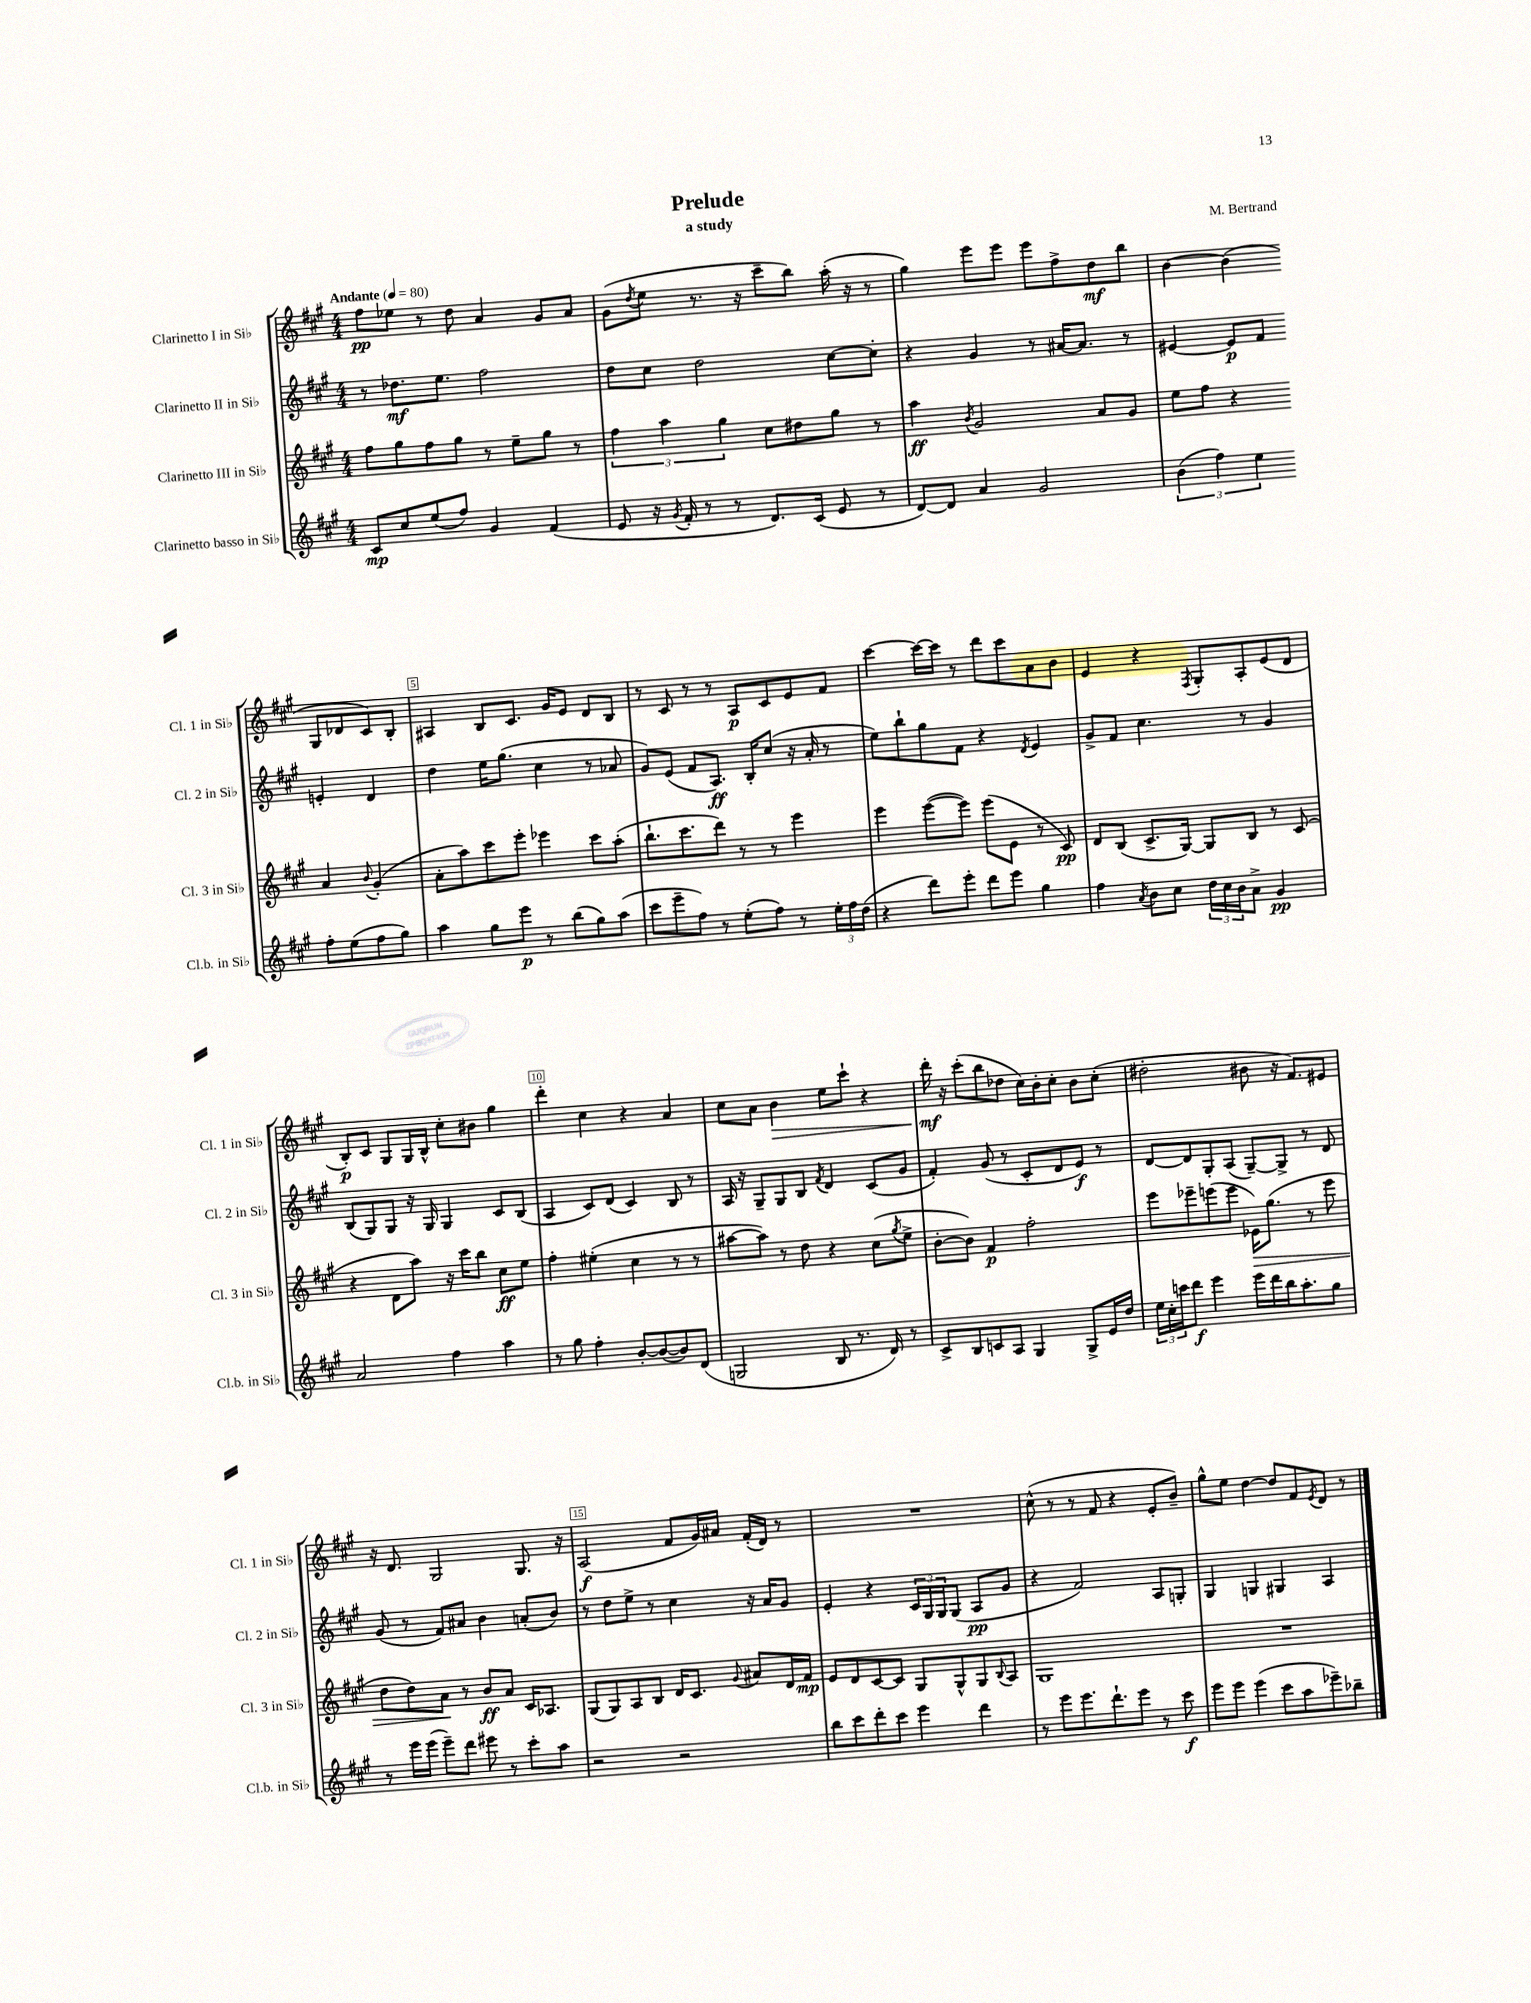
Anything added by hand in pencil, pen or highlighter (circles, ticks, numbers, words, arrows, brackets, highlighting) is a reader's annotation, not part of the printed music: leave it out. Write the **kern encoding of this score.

**kern	**dynam	**kern	**dynam	**kern	**dynam	**kern	**dynam
*part4	*part4	*part3	*part3	*part2	*part2	*part1	*part1
*staff4	*staff4	*staff3	*staff3	*staff2	*staff2	*staff1	*staff1
*I"Clarinetto basso in Si♭	*	*I"Clarinetto III in Si♭	*	*I"Clarinetto II in Si♭	*	*I"Clarinetto I in Si♭	*
*I'Cl.b. in Si♭	*	*I'Cl. 3 in Si♭	*	*I'Cl. 2 in Si♭	*	*I'Cl. 1 in Si♭	*
*clefG2	*	*clefG2	*	*clefG2	*	*clefG2	*
*k[f#c#g#]	*	*k[f#c#g#]	*	*k[f#c#g#]	*	*k[f#c#g#]	*
*M4/4	*	*M4/4	*	*M4/4	*	*M4/4	*
*MM80	*	*MM80	*	*MM80	*	*MM80	*
=1	=1	=1	=1	=1	=1	=1	=1
!	!	!	!	!	!	!LO:TX:a:B:t=Andante	!
8c#/L	mp	8ff#\L	.	8r	.	8ff#\L	pp
8cc#/	.	8gg#\	.	8.dd-X\L	mf	8ee-X\J	.
(8ee/	.	8ff#\	.	.	.	8r	.
.	.	.	.	8.ee\J	.	.	.
8ff#/J)	.	8gg#\J	.	.	.	8dd\	.
4g#/	.	8r	.	2ff#\	.	4a/	.
.	.	8ee~\L	.	.	.	.	.
(4f#/	.	8gg#\J	.	.	.	8g#/L	.
.	.	8r	.	.	.	8a/J	.
=2	=2	=2	=2	=2	=2	=2	=2
8e/	.	6ff#\	.	8dd\L	.	(8g#\L	.
.	.	.	.	.	.	8qdd/	.
16r	.	.	.	8cc#\J	.	8ee\J	.
.	.	6aa\	.	.	.	.	.
8qg#/	.	.	.	.	.	.	.
16f#'/	.	.	.	.	.	.	.
8r	.	.	.	2dd\	.	8.r	.
.	.	6gg#\	.	.	.	.	.
8r	.	.	.	.	.	.	.
.	.	.	.	.	.	16r	.
8.d/L)	.	8cc#\L	.	.	.	8ccc#~\L	.
.	.	8dd#X\	.	.	.	8bb\J)	.
(16c#/Jk	.	.	.	.	.	.	.
8e/	.	8gg#\J	.	[8cc#\L	.	(16aa'\	.
.	.	.	.	.	.	16r	.
8r	.	8r	.	8cc#'\J]	.	8r	.
=3	=3	=3	=3	=3	=3	=3	=3
[8d/L)	.	4aa\	ff	4r	.	4gg#\)	.
8d/J]	.	.	.	.	.	.	.
.	.	8qb/	.	.	.	.	.
4a/	.	2g#/	.	4g#/	.	8eee\L	.
.	.	.	.	.	.	8eee\J	.
2g#/	.	.	.	8r	.	8eee\L	.
.	.	.	.	[16a#X/KL	.	8ff#^\	.
.	.	.	.	8.a#/J]	.	.	.
.	.	8a/L	.	.	.	8dd\	mf
.	.	8g#/J	.	8r	.	8bb\J	.
=4	=4	=4	=4	=4	=4	=4	=4
(6b\	.	8ee\L	.	[4e#X/	.	[4b\	.
.	.	8ff#\J	.	.	.	.	.
6ff#\)	.	.	.	.	.	.	.
.	.	4r	.	8e#/L]	p	(4b\]	.
6ee\	.	.	.	.	.	.	.
.	.	.	.	8f#/J	.	.	.
8ff#'\L	.	4a/	.	4en'/	.	8G#/L	.
(8ee\	.	.	.	.	.	8d-X/	.
.	.	8qqb/	.	.	.	.	.
8ff#\	.	(4g#'/	.	4d/	.	8c#/)	.
8gg#\J)	.	.	.	.	.	8B'/J	.
!!LO:LB:g=z
=5	=5	=5	=5	=5	=5	=5	=5
4aa\	.	8a'\L	.	4dd\	.	4A#X/	.
.	.	8aa\)	.	.	.	.	.
8gg#\L	.	8ccc#\	.	16ee\KL	.	8B/L	.
.	.	.	.	(8.gg#\J	.	.	.
8eee\J	p	8eee'\J	.	.	.	8.c#/J	.
8r	.	4eee-X\	.	4cc#\	.	.	.
.	.	.	.	.	.	16g#/KL	.
(8bb\L	.	.	.	.	.	8e/J	.
8gg#\)	.	8ccc#\L	.	8r	.	8d/L	.
(8aa\J	.	(8aa'\J	.	8a-X/	.	8B/J	.
=6	=6	=6	=6	=6	=6	=6	=6
8ccc#\L	.	8.bb`\L	.	8g#/L)	.	8r	.
8eee~\	.	.	.	(8e/J	.	8c#/	.
.	.	8.ccc#\	.	.	.	.	.
8ff#\J)	.	.	.	8f#/L	.	8r	.
8r	.	8ddd\J)	.	8.A/J)	ff	8r	.
(8ee'\L	.	8r	.	.	.	8A/L	p
.	.	.	.	16B'/KL	.	.	.
8ff#\J)	.	8r	.	(8cc#/J	.	8c#/	.
8r	.	4eee\	.	16r	.	8e/	.
.	.	.	.	16a'/	.	.	.
24ee'\LL	.	.	.	8r	.	8f#/J	.
24ff#\	.	.	.	.	.	.	.
(24dd\JJ	.	.	.	.	.	.	.
=7	=7	=7	=7	=7	=7	=7	=7
4r	.	4eee\	.	8ee\L)	.	[4ccc#\	.
.	.	.	.	8bb`\	.	.	.
8ddd\L)	.	([8eee\L	.	8gg#\	.	16ccc#\LL_	.
.	.	.	.	.	.	16ccc#\JJ]	.
8eee'\J	.	8eee\J])	.	8f#\J	.	8r	.
8ddd\L	.	(8eee\L	.	4r	.	8ddd\L	.
8eee\J	.	8e\J	.	.	.	8ccc#\	.
.	.	.	.	8qd/	.	.	.
4gg#\	.	8r	.	4e/	.	8a\	.
.	.	8c#/)	pp	.	.	8b\J	.
=8	=8	=8	=8	=8	=8	=8	=8
4ff#\	.	8d/L	.	8g#^/L	.	4e/	.
.	.	(8B/J	.	8f#/J	.	.	.
8qa/	.	.	.	.	.	.	.
8b\L	.	8.c#^/L	.	4.cc#\	.	4r	.
8cc#\J	.	.	.	.	.	.	.
.	.	[16G#/Jk)	.	.	.	.	.
.	.	.	.	.	.	8qF#/	.
24dd\LL	.	8G#/L]	.	.	.	8G#'/L	.
24cc#\	.	.	.	.	.	.	.
24b\J	.	.	.	.	.	.	.
8a^\J	.	8B/J	.	8r	.	8A'/	.
4g#/	pp	8r	.	4g#/	.	(8e/	.
.	.	(8c#/	.	.	.	8d/J	.
!!LO:LB:g=z
=9	=9	=9	=9	=9	=9	=9	=9
2a/	.	4r	.	(8B/L	.	8B'/L)	p
.	.	.	.	8G#/)	.	8c#/J	.
.	.	8d\L	.	8G#/J	.	8G#/L	.
.	.	8aa\J)	.	16r	.	16G#/L	.
.	.	.	.	16G#/	.	16B^^/JJ	.
4ff#\	.	16r	.	4G#/	.	8cc#'\L	.
.	.	16ccc#\KL	.	.	.	.	.
.	.	8bb\J	.	.	.	8b#X\J	.
4aa\	.	8cc#\L	ff	8c#/L	.	4gg#\	.
.	.	8ee\J	.	(8B/J	.	.	.
=10	=10	=10	=10	=10	=10	=10	=10
8r	.	4ff#'\	.	4A/	.	4ddd'\	.
8gg#\	.	.	.	.	.	.	.
4ff#'\	.	(4ee#X'\	.	8c#/L)	.	4cc#\	.
.	.	.	.	(8d/J	.	.	.
[8b'/L	.	4cc#\	.	4c#/)	.	4r	.
(8b/_	.	.	.	.	.	.	.
8b/])	.	8r	.	8B/	.	4a/	.
(8d/J	.	8r	.	8r	.	.	.
=11	=11	=11	=11	=11	=11	=11	=11
2Gn/	.	[8aa#X\L	.	16A/	.	8cc#\L	.
.	.	.	.	16r	.	.	.
.	.	8aa#\J])	.	8G#~/L	.	8a\J	.
!	!	!	!	!	!	!	!LO:HP:b
.	.	8r	.	8G#/	.	4b\	>
.	.	8dd\	.	8B/J	.	.	.
.	.	.	.	8qf#/	.	.	.
8B/	.	4r	.	4d/	.	8ee\L	.
8.r	.	.	.	.	.	8ccc#`\J	.
.	.	(8cc#\L	.	(8c#/L	.	4r	.
16d/)	.	.	.	.	.	.	.
.	.	8qgg#/	.	.	.	.	.
8r	.	8ee^\J	.	8g#/J	.	.	.
=12	=12	=12	=12	=12	=12	=12	=12
8c#^/L	.	[8b'\L	.	4f#'/)	.	16ddd'\	mf
.	.	.	.	.	.	16r	]
8B/	.	8b\J])	.	.	.	(8ccc#'\L	.
8cn/	.	4f#/	p	(8g#/	.	8bb\	.
8A/J	.	.	.	8r	.	8dd-X\J	.
4G#/	.	2ff#'\	.	8c#'/L	.	16cc#\LL)	.
.	.	.	.	.	.	16b'\J	.
.	.	.	.	8d/	.	8cc#'\J	.
8G#^/L	.	.	.	8e/J)	f	8b\L	.
16e/L	.	.	.	8r	.	(8cc#'\J	.
16dd/JJ	.	.	.	.	.	.	.
=13	=13	=13	=13	=13	=13	=13	=13
24ee\LL	.	8eee\L	.	[8d/L	.	2dd#X'\	.
24cc#'\	.	.	.	.	.	.	.
24cccn\J	.	.	.	.	.	.	.
8ddd\J	f	8eee-X~\	.	8d/]	.	.	.
4eee\	.	(8eeen\	.	8G#'/	.	.	.
.	.	8eee\J	.	(8A/J	.	.	.
!	!	!	!LO:HP:b	!	!	!	!
16eee\LL	.	16e-X\KL)	>	[8G#~/L)	.	8b#X\	.
16ddd\	.	(8.gg#\J	.	.	.	.	.
16bb\J	.	.	.	8G#^/J]	.	16r	.
8.aa'\	.	.	.	.	.	8.f#/L)	.
.	.	8r	.	8r	.	.	.
8gg#\J	.	8eee\	.	8d/	.	8e#X/J	.
!!LO:LB:g=z
=14	=14	=14	=14	=14	=14	=14	=14
8r	.	8dd\L	.	(8g#/	.	16r	.
.	.	.	.	.	.	8.d/	.
16eee\LL	.	8dd\)	.	8r	.	.	.
(16eee\JJ	.	.	.	.	.	.	.
8eee~\L)	.	8a\J	.	8f#/L)	.	2G#/	.
8ddd\J	.	8r	]	8a#X/J	.	.	.
8eee#X\	.	8b/L	ff	4b\	.	.	.
8r	.	8a/J	.	.	.	.	.
8ccc#'\L	.	16c#/KL	.	(8an'/L	.	8.G#/	.
.	.	8.A-X/J	.	.	.	.	.
8aa\J	.	.	.	8b/J)	.	.	.
.	.	.	.	.	.	16r	.
=15	=15	=15	=15	=15	=15	=15	=15
2r	.	(8G#/L	.	8r	.	(2A/	f
.	.	8G#/)	.	8dd\L	.	.	.
.	.	8A/	.	8ee^\J	.	.	.
.	.	8B/J	.	8r	.	.	.
2r	.	16d/KL	.	4cc#\	.	8f#/L	.
.	.	8.c#/J	.	.	.	.	.
.	.	.	.	.	.	16g#/L)	.
.	.	.	.	.	.	16a#X/JJ	.
.	.	8qqg#/	.	.	.	.	.
.	.	8a#X/L	.	16r	.	(16f#'/LL	.
.	.	.	.	16a/KL	.	16d/JJ)	.
.	.	16d/L	.	8g#/J	.	8r	.
.	.	16f#/JJ	mp	.	.	.	.
=16	=16	=16	=16	=16	=16	=16	=16
8bb\L	.	8e/L	.	4e'/	.	1r	.
8ccc#\	.	8d/	.	.	.	.	.
8ddd'\	.	[8c#/	.	4r	.	.	.
8ccc#\J	.	8c#/J]	.	.	.	.	.
4eee\	.	8G#/L	.	24c#/LL	.	.	.
.	.	.	.	24G#/	.	.	.
.	.	.	.	24G#/J	.	.	.
.	.	8G#^^/	.	(8G#/J	.	.	.
4ddd\	.	8G#/	.	8A/L	pp	.	.
.	.	8qqB/	.	.	.	.	.
.	.	8A/J	.	8g#/J	.	.	.
=17	=17	=17	=17	=17	=17	=17	=17
8r	.	1G#	.	4r	.	(8cc#^^\	.
8eee\L	.	.	.	.	.	8r	.
8.eee\	.	.	.	2f#/)	.	8r	.
.	.	.	.	.	.	8f#/	.
8.ddd`\	.	.	.	.	.	.	.
.	.	.	.	.	.	4r	.
8eee\J	.	.	.	.	.	.	.
8r	.	.	.	8A/L	.	8e'/L	.
8ccc#\	f	.	.	8Gn'/J	.	8b~/J)	.
=18	=18	=18	=18	=18	=18	=18	=18
8eee\L	.	1r	.	4G#/	.	8gg#^^\L	.
8eee\J	.	.	.	.	.	8ee\J	.
(4eee\	.	.	.	4Gn/	.	[4dd\	.
8ccc#\L	.	.	.	4G#X/	.	8dd/L]	.
8aa\	.	.	.	.	.	8f#/	.
.	.	.	.	.	.	8qe/	.
8eee-X~\)	.	.	.	4A/	.	8d/J	.
8bb-X~\J	.	.	.	.	.	8r	.
==	==	==	==	==	==	==	==
*-	*-	*-	*-	*-	*-	*-	*-
